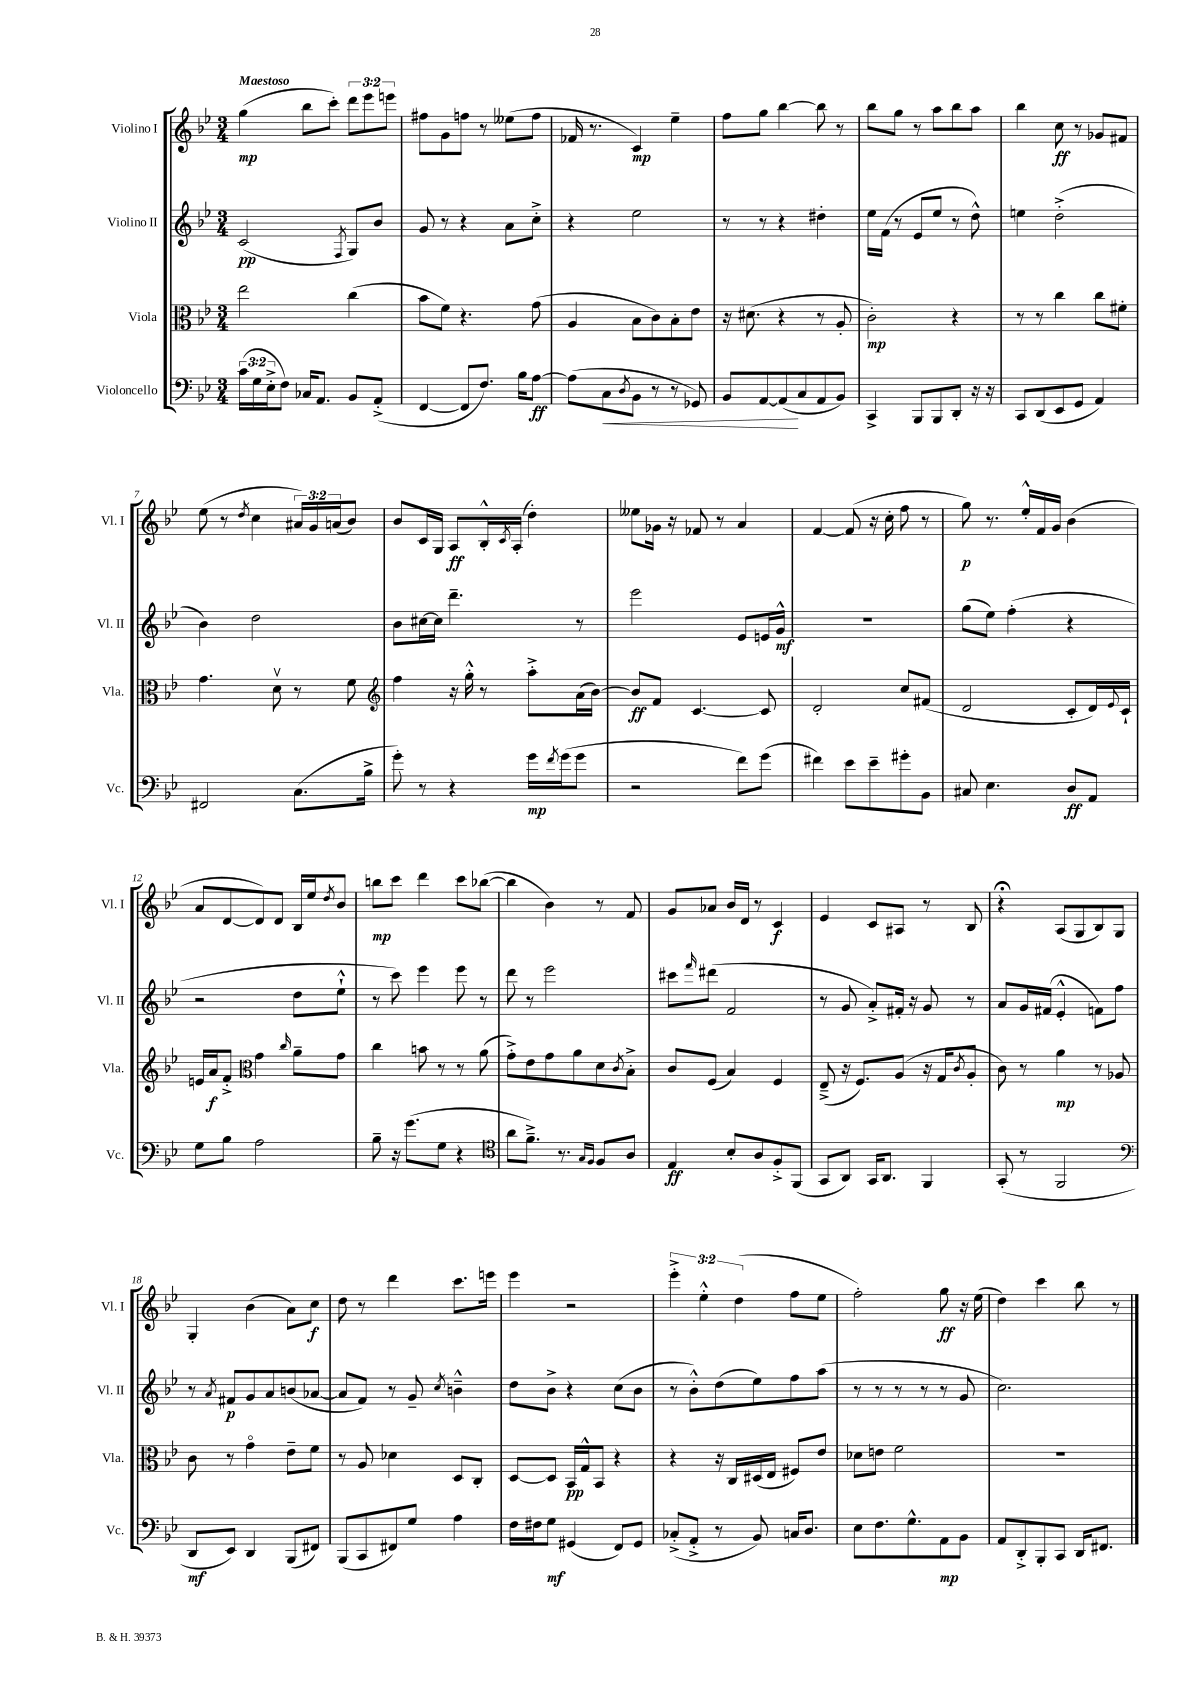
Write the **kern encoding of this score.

**kern	**kern	**kern	**kern
*staff4	*staff3	*staff2	*staff1
*clefF4	*clefC3	*clefG2	*clefG2
*k[b-e-]	*k[b-e-]	*k[b-e-]	*k[b-e-]
*M3/4	*M3/4	*M3/4	*M3/4
(24c	2ee-	(2c	(4gg
24G	.	.	.
24E-'^	.	.	.
8F)	.	.	.
16C-	.	.	8bb-
8.AA	.	.	.
.	.	.	8ccc')
.	.	8qF	.
8BB-	(4cc	8G)	12ddd
.	.	.	12eee-
(8AA'^	.	8b-	.
.	.	.	12eee
=	=	=	=
[4FF	8b-	8g	8ff#
.	8f)	8r	8g
8FF]	4.r	4r	8ff
8.F)	.	.	8r
.	.	8a	(8ee--
16B-	.	.	.
[8A	(8g	8cc'^	8ff
=	=	=	=
(8A]	4A	4r	16f-
.	.	.	8.r
8C	.	.	.
8qD	.	.	.
8BB-	8B-	2ee-	4c)
8r	8c)	.	.
8r	8B-'	.	4ee-~
8GG-)	8e-	.	.
=	=	=	=
8BB-	16r	8r	8ff
.	(8.d#	.	.
[8AA	.	8r	8gg
(8AA]	4r	4r	[4bb-
8C	.	.	.
8AA	8r	4dd#'	8bb-]
8BB-)	8A'	.	8r
=	=	=	=
4CC^	2c')	16ee-	8bb-
.	.	(16f	.
.	.	8r	8gg
8BBB-	.	8e-	8r
8BBB-	.	8ee-	8aa
8DD'	4r	8r	8bb-
16r	.	8dd^^)	8aa
16r	.	.	.
=	=	=	=
8CC	8r	4ee	4bb-
(8DD	8r	.	.
8EE-	4cc	(2dd'^	8cc
8GG	.	.	8r
4AA)	8cc	.	8g-
.	8f#'	.	8f#
=	=	=	=
2FF#	4.g	4b-)	(8ee-
.	.	.	8r
.	.	.	8qdd
.	.	2dd	4cc
.	8dv	.	.
(8.C	8r	.	24a#)
.	.	.	24g
.	.	.	(24a
.	8f	.	8b-)
16B-^	.	.	.
=	=	=	=
*	*clefG2	*	*
8g')	4ff	8b-	8b-
8r	.	[16cc#	16c
.	.	16cc#]	16G
4r	16r	4.ddd~	8A
.	16gg'^^	.	.
.	8r	.	16B-'^^
.	.	.	8qc
.	.	.	(16A'
16g	8aa'^	.	4dd')
8qf	.	.	.
(16g	.	.	.
8g	(16a	8r	.
.	[16b-)	.	.
=	=	=	=
2r	8b-]	2eee-	8ee--
.	8f	.	16g-
.	.	.	16r
.	[4.c	.	8f-
.	.	.	8r
8f)	.	8e-	4a
(8g	8c]	16e	.
.	.	16g^^	.
=	=	=	=
4f#)	2d'	2.r	[4f
8e-	.	.	(8f]
8e-~	.	.	16r
.	.	.	16cc'
8g#'	8cc	.	8ff
8BB-	(8f#	.	8r
=	=	=	=
8C#	2d	(8gg	8gg)
4.E-	.	8ee-)	8.r
.	.	(4ff'	.
.	.	.	16ee-'^^
.	.	.	16f
.	.	.	16g
8D	8c'	4r	(4b-
8AA	16d)	.	.
.	8qqe-	.	.
.	16c`	.	.
=	=	=	=
8G	16e	2r	8a
.	16a	.	.
8B-	8f'^	.	[8d
*	*clefC3	*	*
2A	4g	.	8d])
.	.	.	8d
.	16qqcc	.	.
.	8a~	8dd	16B-
.	.	.	16ee-
.	.	.	8qdd
.	8g	8ee-`^^	8b-
=	=	=	=
8B-~	4cc	8r	8bb
16r	.	8ccc)	8ccc
(8.g	.	.	.
.	8b	4eee-	4ddd
8G	8r	.	.
4r	8r	8eee-	8ccc
.	(8a	8r	([8bb-
=	=	=	=
*clefC4	*	*	*
8a	8g'^)	8ddd	4bb-]
8.f~^)	8e-	8r	.
.	8g	2eee-	4b-)
8.r	.	.	.
.	8a	.	.
16qqG	.	.	.
16qqF	.	.	.
8F	8d	.	8r
.	8qc	.	.
8A	8B-'^	.	8f
=	=	=	=
4E-	8c	8ccc#	8g
.	.	16qqfff	.
.	(8F	(8ddd#	8a-
8B-'	4B-)	2f	16b-
.	.	.	16d
8A	.	.	8r
8F'^	4F	.	4c
(8FF	.	.	.
=	=	=	=
8GG	(8E-~^	8r	4e-
8AA)	16r	8g	.
.	8.F)	.	.
16GG	.	8a'^)	8c
8.AA	.	.	.
.	(8A	16f#'	8A#
.	.	16r	.
4FF	16r	8g	8r
.	16G	.	.
.	8qc	.	.
.	8A'	8r	8B-
=	=	=	=
(8GG'	8c)	8a	4r;
8r	8r	16g	.
.	.	(16f#	.
2FF	4a	4e-'^^	(8A
.	.	.	8G
.	8r	8f)	8B-)
.	8A-	8ff	8G
=	=	=	=
*clefF4	*	*	*
8DD	8c	8r	4G'
.	.	8qa	.
8EE-)	8r	8f#	.
4DD	4go	8g	(4b-
.	.	8a	.
(8BBB-	8e-~	(8b	8a)
8FF#)	8f	[8a-	8cc
=	=	=	=
(8BBB-	8r	8a-]	8dd
8CC	8A	8f)	8r
8FF#)	4d-	8r	4ddd
8G	.	8g~	.
.	.	8qcc	.
4A	8D	4b~^^	8.ccc
.	8C'	.	.
.	.	.	16eee
=	=	=	=
16F	[8D	8dd	4eee-
16F#	.	.	.
8G	8D]	8b-^	.
(4GG#	16BB-	4r	2r
.	16G^^	.	.
.	8BB-	.	.
8FF)	4r	(8cc	.
8GG#	.	8b-	.
=	=	=	=
(8C-'^	4r	8r	6eee-'^
8AA'^	.	8b-'^^)	.
.	.	.	6ee-'^^
8r	16r	(8dd	.
.	16C	.	.
.	.	.	(6dd
8BB-)	(16D#	8ee-)	.
.	16E-	.	.
16C	8F#)	8ff	8ff
8.D	.	.	.
.	8e-	(8aa	8ee-
=	=	=	=
8E-	8d-	8r	2ff')
8.F	8e	8r	.
.	2f	8r	.
8.G^^	.	.	.
.	.	8r	.
8AA	.	8r	8gg
8BB-	.	8g	16r
.	.	.	(16ee-
=	=	=	=
8AA	2.r	2.cc)	4dd)
8DD'^	.	.	.
8BBB-'	.	.	4ccc
8CC	.	.	.
16DD	.	.	8bb-
8.FF#	.	.	.
.	.	.	8r
==	==	==	==
*-	*-	*-	*-
